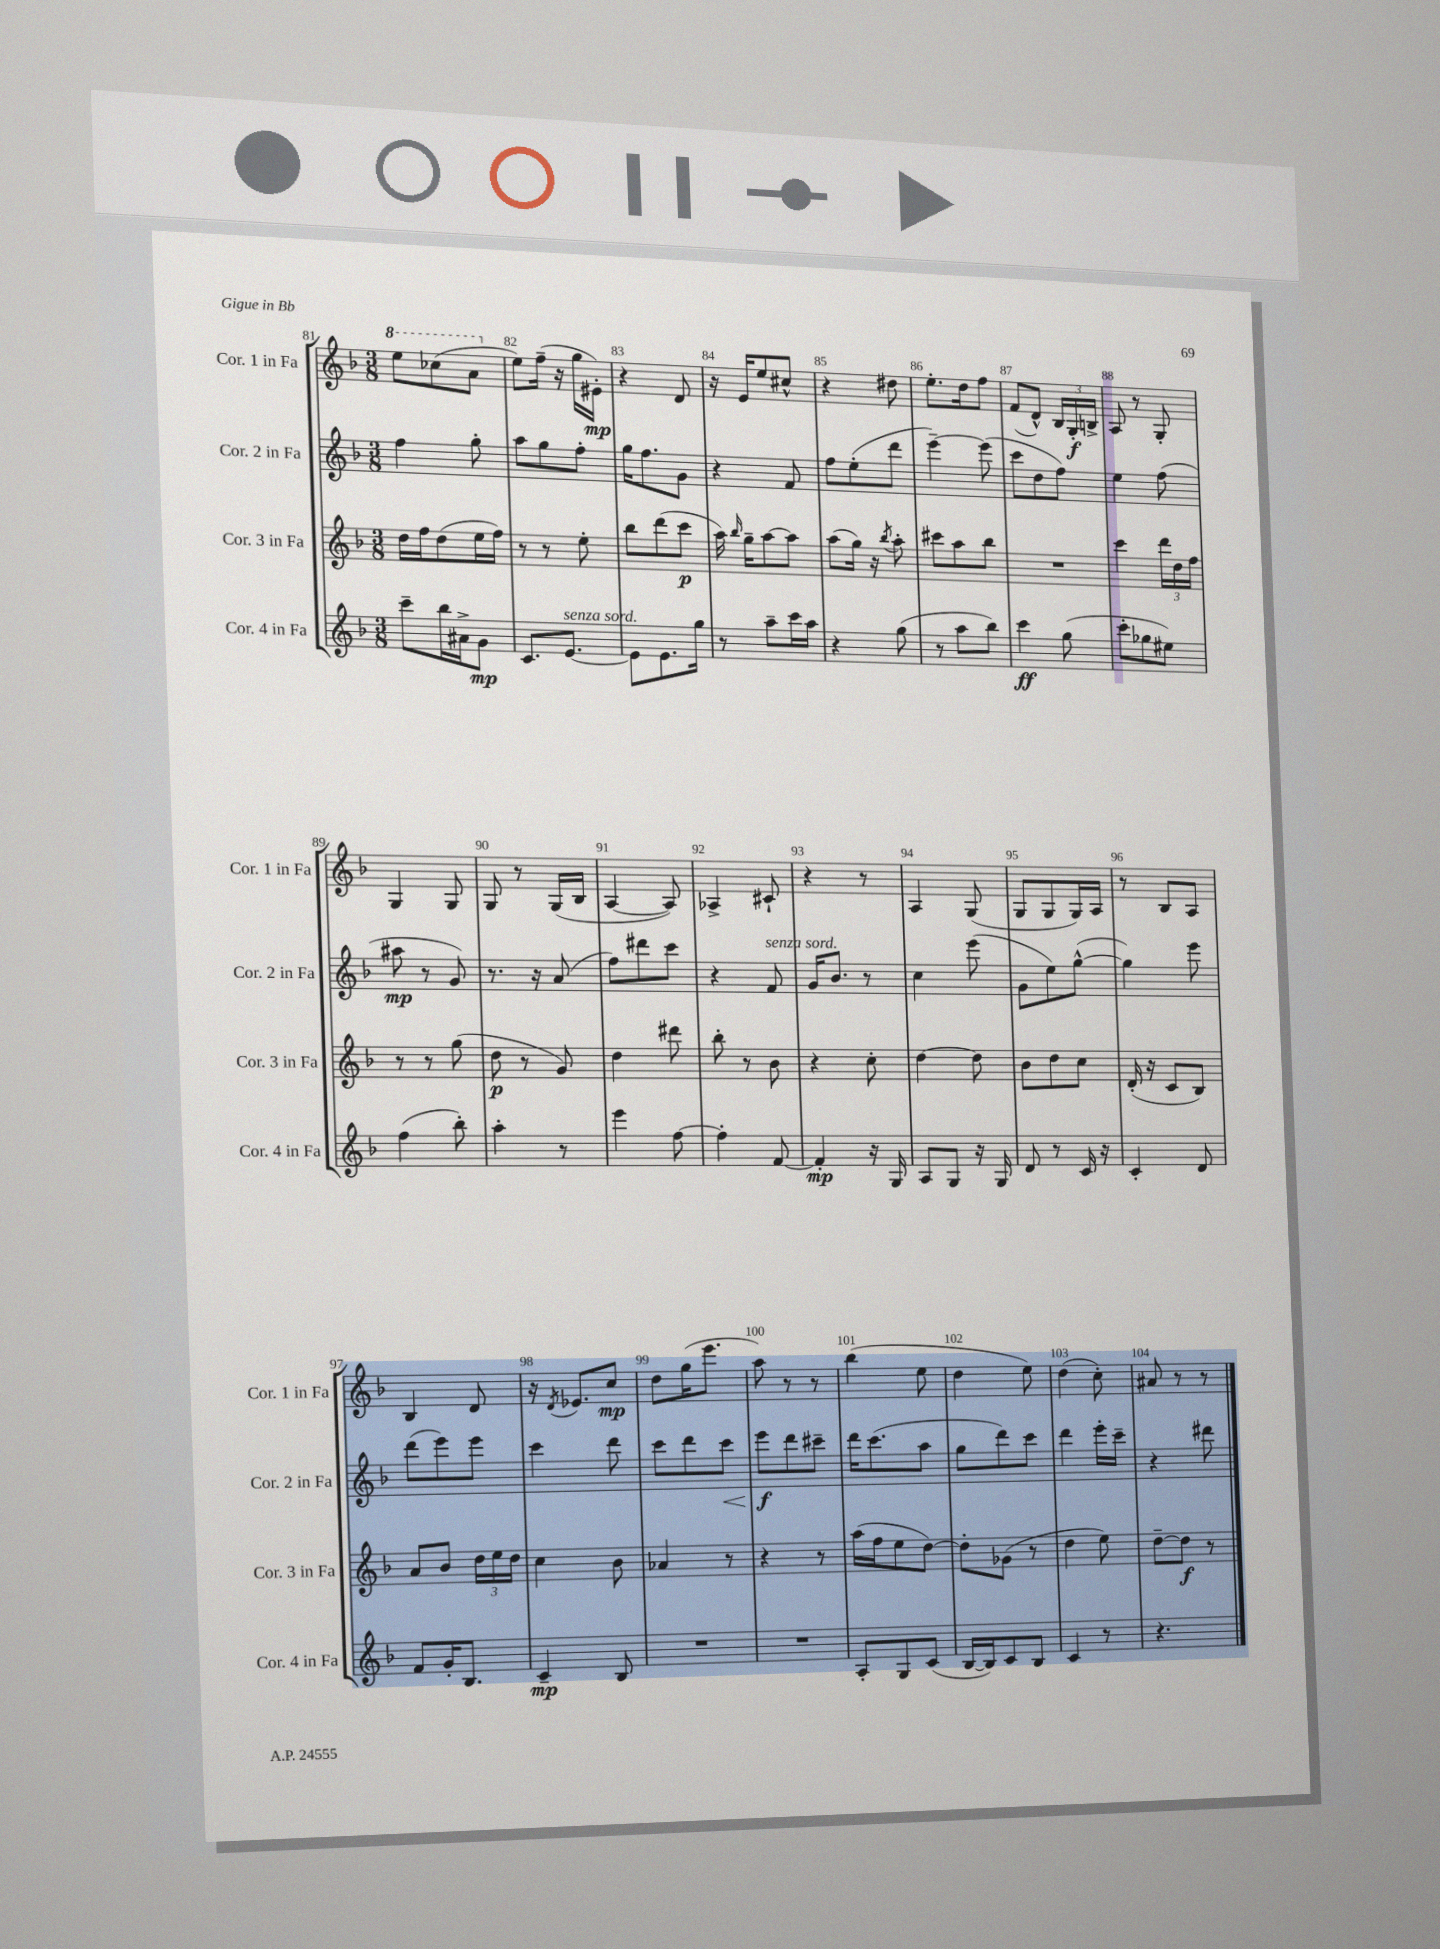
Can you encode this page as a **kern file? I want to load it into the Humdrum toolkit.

**kern	**dynam	**kern	**dynam	**kern	**dynam	**kern	**dynam
*part4	*part4	*part3	*part3	*part2	*part2	*part1	*part1
*staff4	*staff4	*staff3	*staff3	*staff2	*staff2	*staff1	*staff1
*I"Cor. 4 in Fa	*	*I"Cor. 3 in Fa	*	*I"Cor. 2 in Fa	*	*I"Cor. 1 in Fa	*
*I'Cor. 4 in Fa	*	*I'Cor. 3 in Fa	*	*I'Cor. 2 in Fa	*	*I'Cor. 1 in Fa	*
*clefG2	*	*clefG2	*	*clefG2	*	*clefG2	*
*k[b-]	*	*k[b-]	*	*k[b-]	*	*k[b-]	*
*M3/8	*	*M3/8	*	*M3/8	*	*M3/8	*
*	*	*	*	*	*	*8va	*
=81	=81	=81	=81	=81	=81	=81	=81
8ccc~\L	.	16dd\LL	.	4ff\	.	8eee\L	.
.	.	16ff\J	.	.	.	.	.
16bb-\L	.	(8dd\	.	.	.	(8ccc-X\	.
16a#X^\J	.	.	.	.	.	.	.
8g\J	mp	16ee\L	.	8gg'\	.	8aa\J	.
.	.	16ff\JJ)	.	.	.	.	.
=82	=82	=82	=82	=82	=82	=82	=82
*	*	*	*	*	*	*X8va	*
8.c/L	.	8r	.	8aa\L	.	8ee\L)	.
.	.	8r	.	8gg\	.	(16ff~\Jk	.
!LO:TX:a:i:t=senza sord.	!	!	!	!	!	!	!
[8.e/J	.	.	.	.	.	16r	.
.	.	8ee'\	.	8ff'\J	.	16gg\LL	.
.	.	.	.	.	.	16e#X'\JJ)	mp
=83	=83	=83	=83	=83	=83	=83	=83
8e\L]	.	8bb-\L	.	16gg\KL	.	4r	.
.	.	.	.	8.ff\	.	.	.
8.e\	.	(8ddd\	.	.	.	.	.
.	.	8ccc\J	p	8g\J	.	8d/	.
16gg\Jk	.	.	.	.	.	.	.
=84	=84	=84	=84	=84	=84	=84	=84
8r	.	16aa\)	.	4r	.	16r	.
.	.	16qqbb-/	.	.	.	.	.
.	.	16gg~\KL	.	.	.	16e/KL	.
8aa~\L	.	[8aa\	.	.	.	8ee/	.
16ccc\L	.	8aa\J]	.	8f/	.	8cc#X^^/J	.
16aa\JJ	.	.	.	.	.	.	.
=85	=85	=85	=85	=85	=85	=85	=85
4r	.	(8aa\L	.	8ff\L	.	4r	.
.	.	16gg\Jk)	.	(8ee'\	.	.	.
.	.	16r	.	.	.	.	.
.	.	8qbb-/	.	.	.	.	.
(8gg\	.	8aa'\	.	8ddd\J	.	8dd#X\	.
=86	=86	=86	=86	=86	=86	=86	=86
8r	.	8ccc#X\L	.	[4eee~\)	.	8.ee'\L	.
8aa\L	.	8aa\	.	.	.	.	.
.	.	.	.	.	.	16dd\k	.
8bb-\J)	.	8bb-\J	.	(8eee\]	.	8ff\J	.
=87	=87	=87	=87	=87	=87	=87	=87
4ccc\	ff	4.r	.	8ccc\L	.	(8f/L	.
.	.	.	.	8dd\	.	8d^^/J)	.
(8gg\	.	.	.	8ff\J)	.	24B-/LL	.
.	.	.	.	.	.	24G'/	f
.	.	.	.	.	.	24Bn^/JJ	.
=88	=88	=88	=88	=88	=88	=88	=88
8ccc'\L	.	4ccc\	.	4ee\	.	8A/	.
8gg-X\	.	.	.	.	.	8r	.
8ee#X\J)	.	24ddd\LL	.	(8ff\	.	8G'/	.
.	.	24dd\	.	.	.	.	.
.	.	24ff\JJ	.	.	.	.	.
!!LO:LB:g=z
=89	=89	=89	=89	=89	=89	=89	=89
(4ff\	.	8r	.	8aa#X\	mp	4G/	.
.	.	8r	.	8r	.	.	.
8bb-'\)	.	(8gg\	.	8g/)	.	8G/	.
=90	=90	=90	=90	=90	=90	=90	=90
4aa'\	.	8dd\	p	8.r	.	8G/	.
.	.	8r	.	.	.	8r	.
.	.	.	.	16r	.	.	.
8r	.	8g/)	.	(8a/	.	(16G/LL	.
.	.	.	.	.	.	16B-/JJ	.
=91	=91	=91	=91	=91	=91	=91	=91
4eee\	.	4dd\	.	8ff\L)	.	[4A/	.
.	.	.	.	8ddd#X\	.	.	.
[8ff\	.	8ddd#X\	.	8ccc\J	.	8A/])	.
=92	=92	=92	=92	=92	=92	=92	=92
4ff'\]	.	8bb-'\	.	4r	.	4A-X^/	.
.	.	8r	.	.	.	.	.
!	!	!	!	!LO:TX:a:i:t=senza sord.	!	!	!
[8f/	.	8b-\	.	8f/	.	8c#X`/	.
=93	=93	=93	=93	=93	=93	=93	=93
4f'/]	mp	4r	.	16g/KL	.	4r	.
.	.	.	.	8.b-/J	.	.	.
16r	.	8cc'\	.	8r	.	8r	.
16G/	.	.	.	.	.	.	.
=94	=94	=94	=94	=94	=94	=94	=94
8A/L	.	[4dd\	.	4cc\	.	4A/	.
8G/J	.	.	.	.	.	.	.
16r	.	8dd\]	.	(8eee\	.	(8G/	.
16G/	.	.	.	.	.	.	.
=95	=95	=95	=95	=95	=95	=95	=95
8d/	.	8b-\L	.	8g\L	.	8G/L	.
8r	.	8dd\	.	8ee\)	.	8G/	.
16c/	.	8cc\J	.	([8gg^^\J	.	16G/L)	.
16r	.	.	.	.	.	16A/JJ	.
=96	=96	=96	=96	=96	=96	=96	=96
4c'/	.	(16d'/	.	4gg\])	.	8r	.
.	.	16r	.	.	.	.	.
.	.	8c/L	.	.	.	8B-/L	.
8d/	.	8B-/J)	.	8eee\	.	8A/J	.
!!LO:LB:g=z
=97	=97	=97	=97	=97	=97	=97	=97
8f/L	.	8a/L	.	(8ddd\L	.	4B-/	.
16g'/K	.	8b-/J	.	8eee\)	.	.	.
8.B-/J	.	.	.	.	.	.	.
.	.	24dd\LL	.	8eee\J	.	8d/	.
.	.	24ee\	.	.	.	.	.
.	.	24dd\JJ	.	.	.	.	.
=98	=98	=98	=98	=98	=98	=98	=98
4c~/	mp	4cc\	.	4ccc\	.	16r	.
.	.	.	.	.	.	8qd/	.
.	.	.	.	.	.	8.e-X/L	.
8B-/	.	8b-\	.	8ddd\	.	8cc/J	mp
=99	=99	=99	=99	=99	=99	=99	=99
4.r	.	4a-X/	.	8ccc\L	.	8dd\L	.
.	.	.	.	8ddd\	.	(16gg\K	.
.	.	.	.	.	.	8.eee\J	.
!	!	!	!	!	!LO:HP:b	!	!
.	.	8r	.	8ccc\J	<	.	.
=100	=100	=100	=100	=100	=100	=100	=100
4.r	.	4r	.	8eee\L	f	8aa\)	.
.	.	.	.	8ddd\	[	8r	.
.	.	8r	.	8ccc#X~\J	.	8r	.
=101	=101	=101	=101	=101	=101	=101	=101
8A'/L	.	(16aa\LL	.	16ddd\KL	.	(4bb-\	.
.	.	16ff\J	.	(8.ccc\	.	.	.
8G/	.	8ee\	.	.	.	.	.
(8c/J	.	[8dd\J)	.	8aa\J	.	8ee\	.
=102	=102	=102	=102	=102	=102	=102	=102
[16B-/LL	.	8dd'\L]	.	8gg\L	.	4dd\	.
16B-/J])	.	.	.	.	.	.	.
8c/	.	(8g-X\J	.	8ddd\)	.	.	.
8B-/J	.	8r	.	8ccc\J	.	8ee\)	.
=103	=103	=103	=103	=103	=103	=103	=103
4c/	.	4dd\	.	4ddd\	.	(4dd\	.
8r	.	8ee\)	.	16eee'\LL	.	8cc'\)	.
.	.	.	.	16ccc~\JJ	.	.	.
=104	=104	=104	=104	=104	=104	=104	=104
4.r	.	[8dd~\L	.	4r	.	8a#X/	.
.	.	8dd\J]	f	.	.	8r	.
.	.	8r	.	8ddd#X\	.	8r	.
==	==	==	==	==	==	==	==
*-	*-	*-	*-	*-	*-	*-	*-
